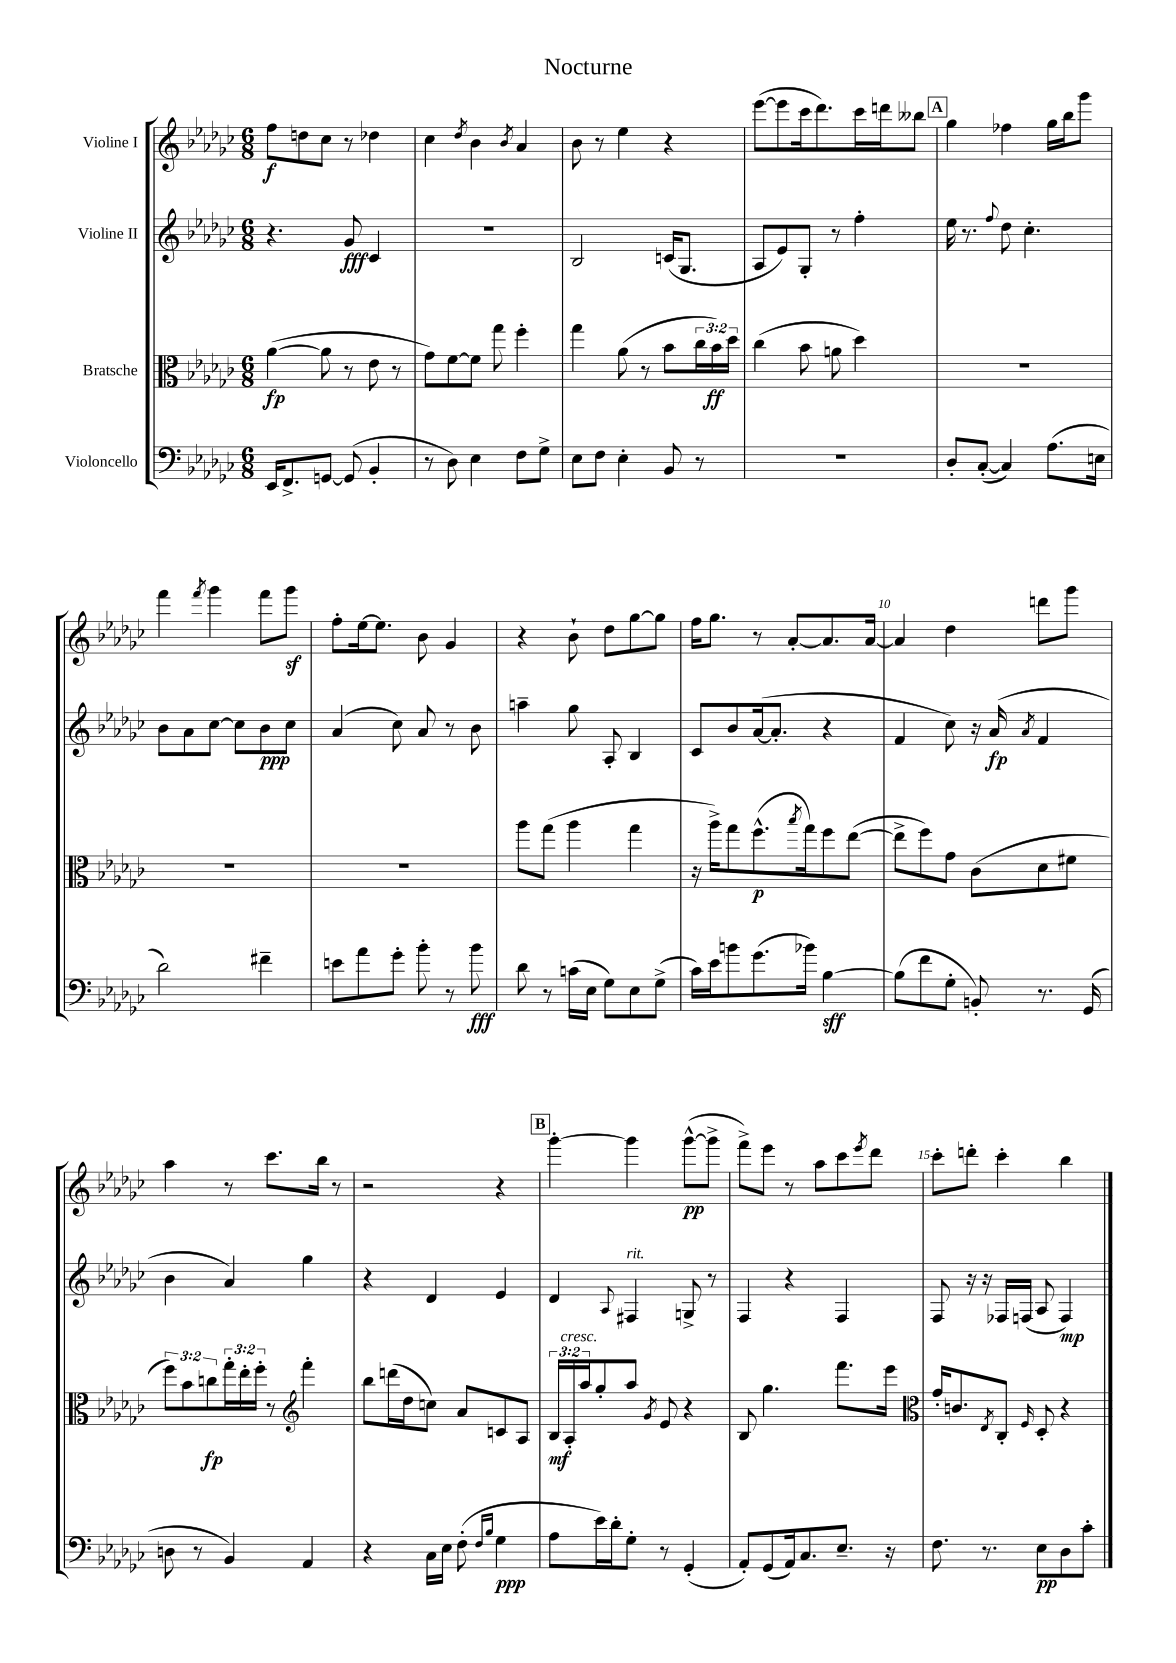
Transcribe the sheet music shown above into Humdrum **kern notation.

**kern	**dynam	**kern	**dynam	**kern	**dynam	**kern	**dynam
*part4	*part4	*part3	*part3	*part2	*part2	*part1	*part1
*staff4	*staff4	*staff3	*staff3	*staff2	*staff2	*staff1	*staff1
*I"Violoncello	*	*I"Bratsche	*	*I"Violine II	*	*I"Violine I	*
*clefF4	*	*clefC3	*	*clefG2	*	*clefG2	*
*k[b-e-a-d-g-c-]	*	*k[b-e-a-d-g-c-]	*	*k[b-e-a-d-g-c-]	*	*k[b-e-a-d-g-c-]	*
*M6/8	*	*M6/8	*	*M6/8	*	*M6/8	*
=1	=1	=1	=1	=1	=1	=1	=1
16EE-/KL	.	([4a-\	fp	4.r	.	8ff\L	f
8.FF^/	.	.	.	.	.	.	.
.	.	.	.	.	.	8ddn\	.
[8GGn/J	.	8a-\]	.	.	.	8cc-\J	.
(8GG/]	.	8r	.	8g-/	fff	8r	.
4BB-'/	.	8e-\	.	4c-/	.	4dd-X\	.
.	.	8r	.	.	.	.	.
=2	=2	=2	=2	=2	=2	=2	=2
8r	.	8g-\L)	.	2.r	.	4cc-\	.
8D-\)	.	[8f\	.	.	.	.	.
.	.	.	.	.	.	8qdd-/	.
4E-\	.	8f\J]	.	.	.	4b-\	.
.	.	8gg-\	.	.	.	.	.
.	.	.	.	.	.	8qb-/	.
8F\L	.	4ff'\	.	.	.	4a-/	.
8G-^\J	.	.	.	.	.	.	.
=3	=3	=3	=3	=3	=3	=3	=3
8E-\L	.	4gg-\	.	2B-/	.	8b-\	.
8F\J	.	.	.	.	.	8r	.
4E-'\	.	(8a-\	.	.	.	4ee-\	.
.	.	8r	.	.	.	.	.
8BB-/	.	8b-\L	.	(16cn/KL	.	4r	.
.	.	.	.	8.G-/J	.	.	.
8r	.	24cc-\L	.	.	.	.	.
.	.	24b-\)	ff	.	.	.	.
.	.	24dd-\JJ	.	.	.	.	.
=4	=4	=4	=4	=4	=4	=4	=4
2.r	.	(4cc-\	.	8A-/L	.	([8eee-\L	.
.	.	.	.	8e-/)	.	8eee-\]	.
.	.	8b-\	.	8G-'/J	.	16ccc-\k	.
.	.	.	.	.	.	8.ddd-\)	.
.	.	8an\	.	8r	.	.	.
.	.	4dd-\)	.	4ff'\	.	16ccc-\L	.
.	.	.	.	.	.	16dddn\J	.
.	.	.	.	.	.	8bb--X\J	.
!!LO:REH:place=s1:t=A
=5	=5	=5	=5	=5	=5	=5	=5
8D-'/L	.	2.r	.	16ee-\	.	4gg-\	.
.	.	.	.	8.r	.	.	.
([8C-'/J	.	.	.	.	.	.	.
.	.	.	.	8qqff/	.	.	.
4C-/])	.	.	.	8dd-\	.	4ff-X\	.
.	.	.	.	4.cc-'\	.	.	.
(8.A-\L	.	.	.	.	.	16gg-\LL	.
.	.	.	.	.	.	16bb-\J	.
.	.	.	.	.	.	8ggg-\J	.
16En\Jk	.	.	.	.	.	.	.
!!LO:LB:g=z
=6	=6	=6	=6	=6	=6	=6	=6
2d-\)	.	2.r	.	8b-\L	.	4fff\	.
.	.	.	.	8a-\	.	.	.
.	.	.	.	.	.	8qfff/	.
.	.	.	.	[8cc-\J	.	4ggg-\	.
.	.	.	.	8cc-\L]	.	.	.
4f#X~\	.	.	.	8b-\	ppp	8fff\L	.
.	.	.	.	8cc-\J	.	8ggg-z\J	.
=7	=7	=7	=7	=7	=7	=7	=7
8en\L	.	2.r	.	(4a-/	.	8ff'\L	.
8a-\	.	.	.	.	.	[16ee-\k	.
.	.	.	.	.	.	8.ee-\J]	.
8g-'\J	.	.	.	8cc-\)	.	.	.
8b-'\	.	.	.	8a-/	.	8b-\	.
8r	.	.	.	8r	.	4g-/	.
8b-\	fff	.	.	8b-\	.	.	.
=8	=8	=8	=8	=8	=8	=8	=8
8d-\	.	8aa-\L	.	4aan~\	.	4r	.
8r	.	(8gg-\J	.	.	.	.	.
(16cn\LL	.	4aa-\	.	8gg-\	.	8b-`\	.
16E-\JJ	.	.	.	.	.	.	.
8G-\L)	.	.	.	8A-'/	.	8dd-\L	.
8E-\	.	4gg-\	.	4B-/	.	[8gg-\	.
(8G-^\J	.	.	.	.	.	8gg-\J]	.
=9	=9	=9	=9	=9	=9	=9	=9
16c-\LL)	.	16r	.	8c-/L	.	16ff\KL	.
16e-\J	.	16aa-^\KL)	.	.	.	8.gg-\J	.
8bn\	.	8gg-\	.	8b-/	.	.	.
(8.g-\	.	(8.ff^^\	p	([16a-/k	.	8r	.
.	.	.	.	8.a-'/J]	.	.	.
.	.	.	.	.	.	[8a-'/L	.
.	.	8qbb-/	.	.	.	.	.
16b-X\Jk)	.	16gg-\k)	.	.	.	.	.
[4B-\	sff	8ff\	.	4r	.	8.a-/]	.
.	.	([8ee-\J	.	.	.	.	.
.	.	.	.	.	.	[16a-/Jk	.
=10	=10	=10	=10	=10	=10	=10	=10
(8B-\L]	.	8ee-^\L]	.	4f/	.	4a-/]	.
8f\	.	8ff\)	.	.	.	.	.
8G-'\J	.	8g-\J	.	8cc-\)	.	4dd-\	.
8BBn'/)	.	(8c-\L	.	16r	.	.	.
.	.	.	.	(16a-/	fp	.	.
.	.	.	.	8qa-/	.	.	.
8.r	.	8d-\	.	4f/	.	8dddn\L	.
.	.	8f#X\J	.	.	.	8ggg-\J	.
(16GG-/	.	.	.	.	.	.	.
!!LO:LB:g=z
=11	=11	=11	=11	=11	=11	=11	=11
8Dn\	.	12ff\L)	.	4b-\	.	4aa-\	.
.	.	12b-\	.	.	.	.	.
8r	.	.	.	.	.	.	.
.	.	12ccn\	fp	.	.	.	.
4BB-/)	.	24gg-'\L	.	4a-/)	.	8r	.
.	.	24ee-'\	.	.	.	.	.
.	.	24ff'\JJ	.	.	.	.	.
.	.	8r	.	.	.	8.ccc-\L	.
*	*	*clefG2	*	*	*	*	*
4AA-/	.	4fff'\	.	4gg-\	.	.	.
.	.	.	.	.	.	16bb-\Jk	.
.	.	.	.	.	.	8r	.
=12	=12	=12	=12	=12	=12	=12	=12
4r	.	8bb-\L	.	4r	.	2r	.
.	.	(16dddn\L	.	.	.	.	.
.	.	16dd-\J	.	.	.	.	.
16C-\LL	.	8ccn\J)	.	4d-/	.	.	.
16E-\JJ	.	.	.	.	.	.	.
(8F'\	.	8a-/L	.	.	.	.	.
16qqF/LL	.	.	.	.	.	.	.
16qqB-/JJ	.	.	.	.	.	.	.
4G-\	ppp	8cn/	.	4e-/	.	4r	.
.	.	8A-/J	.	.	.	.	.
!!LO:REH:place=s1:t=B
=13	=13	=13	=13	=13	=13	=13	=13
8A-\L	.	24B-/LL	mf	4d-/	.	[4ggg-'\	.
!	!	!LO:TX:a:i:t=cresc.	!	!	!	!	!
.	.	24A-'/	.	.	.	.	.
.	.	24aa-/J	.	.	.	.	.
16e-\L)	.	8gg-'/	.	.	.	.	.
16d-'\J	.	.	.	.	.	.	.
.	.	.	.	8qqA-/	.	.	.
!	!	!	!	!LO:TX:a:i:t=rit.	!	!	!
8G-'\J	.	8aa-/J	.	4F#X/	.	4ggg-\]	.
.	.	8qg-/	.	.	.	.	.
8r	.	8e-/	.	.	.	.	.
(4GG-'/	.	4r	.	8Gn^/	.	([8ggg-^^\L	pp
.	.	.	.	8r	.	8ggg-^\J]	.
=14	=14	=14	=14	=14	=14	=14	=14
8AA-'/L)	.	8B-/	.	4F/	.	8fff^\L)	.
(8GG-/	.	4.gg-\	.	.	.	8eee-\J	.
16AA-/k)	.	.	.	4r	.	8r	.
8.C-/	.	.	.	.	.	.	.
.	.	.	.	.	.	8aa-\L	.
8.E-~/J	.	8.fff\L	.	4F/	.	8ccc-\	.
.	.	.	.	.	.	8qeee-/	.
.	.	.	.	.	.	8ddd-\J	.
16r	.	16eee-\Jk	.	.	.	.	.
=15	=15	=15	=15	=15	=15	=15	=15
*	*	*clefC3	*	*	*	*	*
8.F\	.	16g-'/KL	.	8F/	.	8ccc-'\L	.
.	.	8.cn/	.	.	.	.	.
.	.	.	.	16r	.	8dddn'\J	.
8.r	.	.	.	16r	.	.	.
.	.	8qE-/	.	.	.	.	.
.	.	8C-'/J	.	16F-X/LL	.	4ccc-'\	.
.	.	.	.	(16Fn/JJ	.	.	.
.	.	16qqF/	.	.	.	.	.
8E-\L	pp	8D-'/	.	8A-/	.	.	.
8D-\	.	4r	.	4F/)	mp	4bb-\	.
8c-'\J	.	.	.	.	.	.	.
==	==	==	==	==	==	==	==
*-	*-	*-	*-	*-	*-	*-	*-
